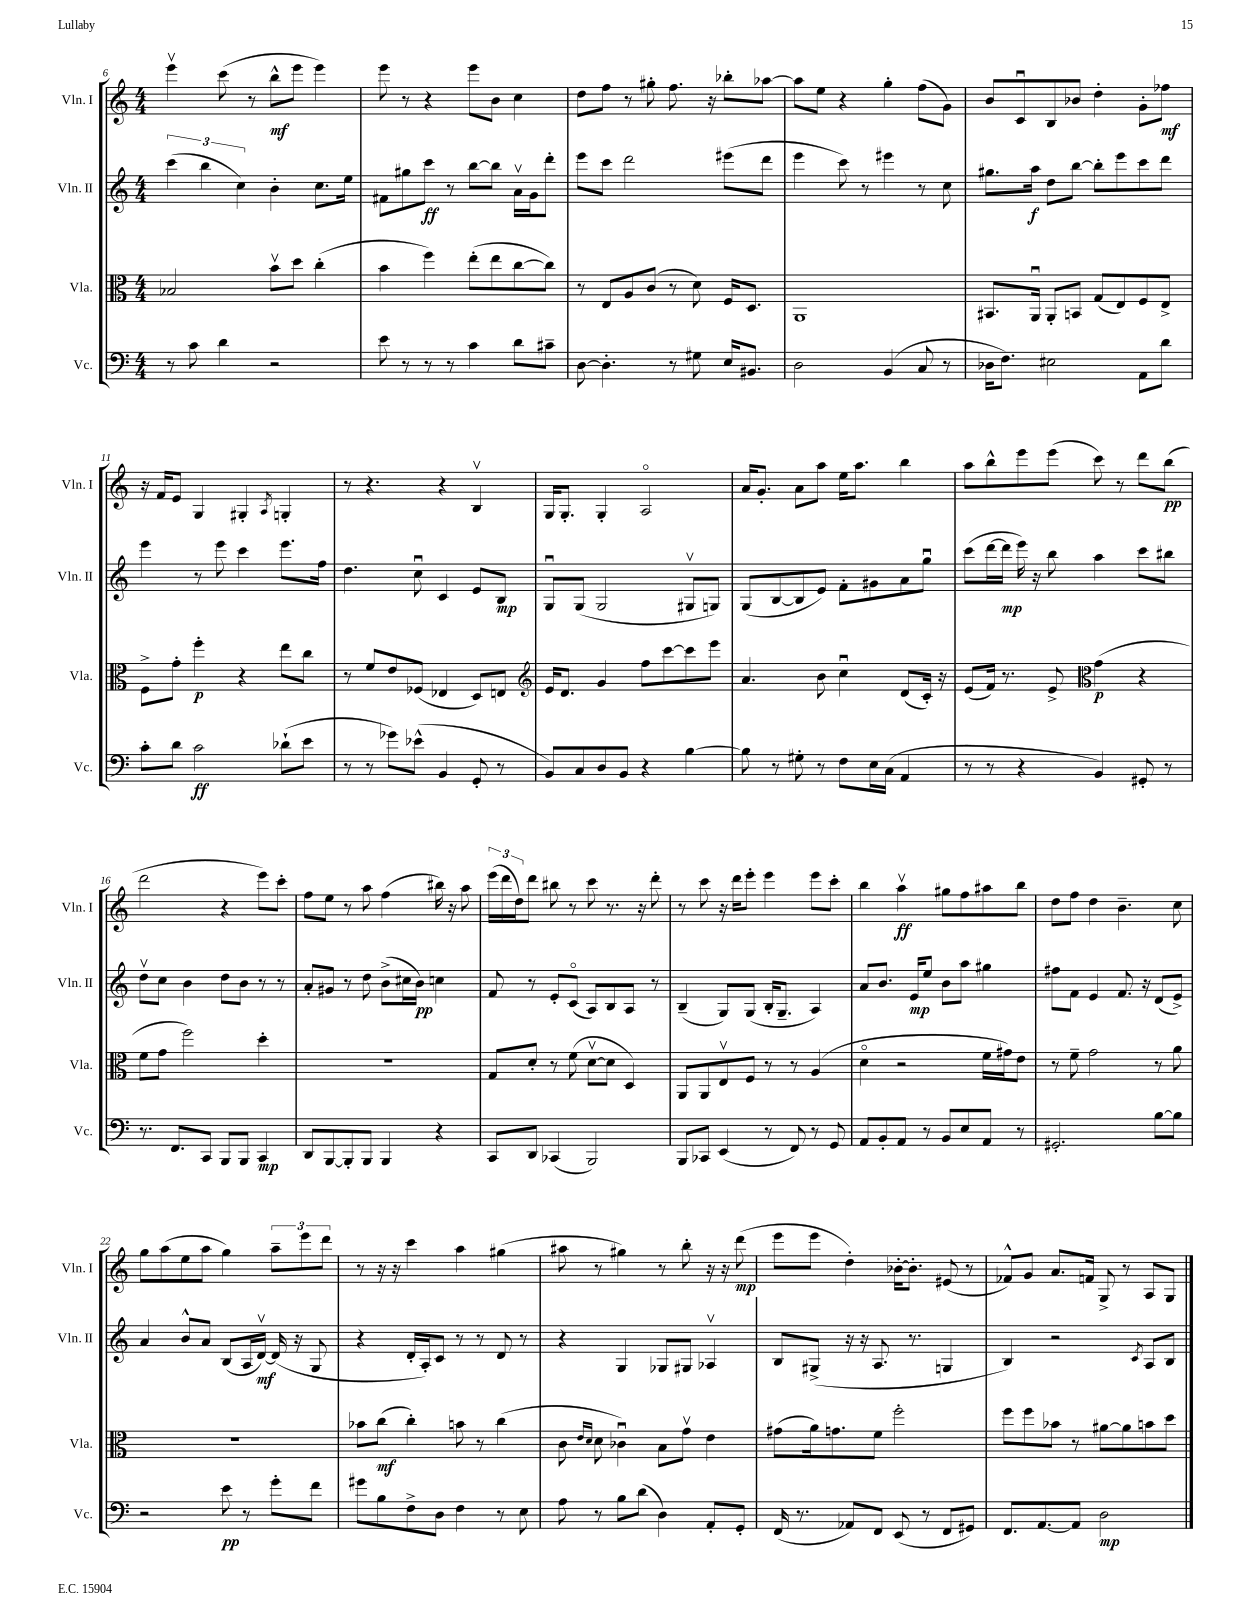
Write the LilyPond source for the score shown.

<<
\new StaffGroup <<
\new Staff = "s0" \with { instrumentName = "Vln. I" shortInstrumentName = "Vln. I" } {
    \clef treble \key c \major \numericTimeSignature \time 4/4
    e'''4\upbow c'''8( r8 b''8-^\mf e'''8 e'''4) |
    e'''8 r8 r4 e'''8 b'8 c''4 |
    d''8 f''8 r8 gis''8-. f''8. r16 bes''8-. aes''8~ |
    aes''8 e''8 r4 g''4-. f''8( g'8) |
    b'8 c'8\downbow b8 bes'8 d''4-. g'8-. fes''8\mf |
    r16 f'16 e'8 g4 gis4-. \acciaccatura { a8 } g4-. |
    r8 r4. r4 b4\upbow |
    g16 g8.-. g4-. a2\flageolet |
    a'16 g'8.-. a'8 a''8 e''16 a''8. b''4 |
    a''8 b''8-^ e'''8 e'''8( c'''8) r8 d'''8 b''8\pp( |
    d'''2 r4 e'''8) c'''8-. |
    f''8 e''8 r8 a''8 f''4( bis''16) r16 a''8 |
    \tuplet 3/2 { e'''16( d'''16 d''16) } d'''8 bis''8 r8 c'''8 r8. r16 d'''8-. |
    r8 c'''8 r16 d'''16 e'''8-. e'''4 e'''8 c'''8-. |
    b''4 a''4\upbow\ff gis''8 f''8 ais''8 b''8 |
    d''8 f''8 d''4 b'4.-- c''8 |
    g''8 a''8( e''8 a''8 g''4) \tuplet 3/2 { a''8-- e'''8 d'''8 } |
    r8 r16 r16 c'''4 a''4 gis''4( |
    ais''8 r8 gis''4) r8 b''8-. r16 r16 d'''8\mp( |
    e'''8 e'''8 d''4-.) bes'16~-. bes'8.-. eis'8( r8 |
    fes'8-^) g'8 a'8. f'16 g8-> r8 a8 g8 \bar "|." |
}
\new Staff = "s1" \with { instrumentName = "Vln. II" shortInstrumentName = "Vln. II" } {
    \clef treble \key c \major \numericTimeSignature \time 4/4
    \tuplet 3/2 { c'''4( b''4 c''4) } b'4-. c''8. e''16 |
    fis'8 gis''8 c'''8\ff r8 b''8~ b''8 a'16\upbow g'16 d'''8-. |
    e'''8 c'''8 d'''2 eis'''8( d'''8 |
    e'''4 c'''8) r8 eis'''4 r8 c''8 |
    gis''8. a''16\f d''8 b''8~ b''8-. e'''8 c'''8 d'''8 |
    e'''4 r8 e'''8 c'''4 e'''8. f''16 |
    d''4. c''8\downbow c'4 e'8 b8\mp |
    g8\downbow g8( g2 gis8\upbow g8) |
    g8( b8~ b8 e'8) f'8-. gis'8 a'8 g''8\downbow |
    c'''8( d'''16~ d'''16\mp e'''16) r16 b''8 a''4 c'''8 bis''8 |
    d''8\upbow c''8 b'4 d''8 b'8 r8 r8 |
    a'8-. gis'8 r8 d''8 b'8->( cis''16 b'16\pp) c''4 |
    f'8 r8 e'8-. c'8\flageolet( a8) b8 a8 r8 |
    b4--( g8) g8( b16-. g8.-- a4) |
    a'8 b'8. e'16\mp e''8 b'8 a''8 gis''4 |
    fis''8 f'8 e'4 f'8. r16 d'8( e'8->) |
    a'4 b'8-^ a'8 b8( a16 d'16~\upbow\mf) d'16( r16 g8 |
    r4 d'16-. a16-.) c'8 r8 r8 d'8 r8 |
    r4 g4 ges8 gis8 aes4\upbow |
    b8 gis8->( r16 r16 a8. r8. g4 |
    b4) r2 \acciaccatura { c'8 } a8 b8 \bar "|." |
}
\new Staff = "s2" \with { instrumentName = "Vla." shortInstrumentName = "Vla." } {
    \clef alto \key c \major \numericTimeSignature \time 4/4
    bes2 b'8\upbow d''8 c''4-.( |
    b'4 f''4) e''8-.( e''8 c''8~ c''8) |
    r8 e8 a8 c'8( r8 d'8) f16 d8. |
    a,1 |
    bis,8. a,16\downbow a,8-. b,8 g8( e8) f8 e8-> |
    f8-> g'8-. f''4-.\p r4 e''8 c''8 |
    r8 f'8 e'8 fes8( ees4 d8) e8 |
    \clef treble e'16 d'8. g'4 f''8 c'''8~ c'''8 e'''8 |
    a'4. b'8 c''4\downbow d'8( c'16-.) r16 |
    e'8( f'16) r8. e'8-> \clef alto g'4\p( r4 |
    f'8 g'8 f''2) d''4-. |
    R1 |
    g8 d'8-. r8 f'8( d'8~\upbow d'8 d4) |
    a,8 a,8 e8\upbow f8 r8 r8 a4( |
    d'4\flageolet r2 f'16 gis'16) e'8 |
    r8 f'8-- g'2 r8 a'8 |
    R1 |
    bes'8 c''8\mf( c''4-.) b'8 r8 c''4( |
    c'8 \grace { e'16 d'16 } d'8 ces'4\downbow) b8 g'8\upbow e'4 |
    gis'8( a'16) g'8. f'8 f''2-. |
    f''8 f''8 bes'8 r8 ais'8~ ais'8 b'8 d''8 \bar "|." |
}
\new Staff = "s3" \with { instrumentName = "Vc." shortInstrumentName = "Vc." } {
    \clef bass \key c \major \numericTimeSignature \time 4/4
    r8 c'8 d'4 r2 |
    e'8 r8 r8 r8 c'4 d'8 cis'8-- |
    d8~ d4.-. r8 gis8 e16 bis,8. |
    d2 b,4( c8 r8 |
    des16 f8.) eis2 a,8 d'8 |
    c'8-. d'8 c'2\ff des'8-!( e'8 |
    r8 r8 ges'8) ees'8-^( b,4 g,8-. r8 |
    b,8) c8 d8 b,8 r4 b4~ |
    b8 r8 gis8-. r8 f8 e16 c16( a,4 |
    r8 r8 r4 b,4) gis,8-. r8 |
    r8. f,8. c,8 b,,8 b,,8 c,4\mp |
    d,8 b,,8~ b,,8-. b,,8 b,,4 r4 |
    c,8 d,8 ces,4( b,,2) |
    b,,8 ces,8 e,4( r8 f,8) r8 g,8 |
    a,8 b,8-. a,8 r8 b,8 e8 a,8 r8 |
    gis,2.-. b8~ b8 |
    r2 e'8\pp r8 g'8-. f'8 |
    gis'8 b8 f8-> d8 f4 r8 e8 |
    a8 r8 b8 d'8( d4) a,8-. g,8-. |
    f,16( r8. aes,8) f,8 e,8( r8 f,8 gis,8) |
    f,8. a,8.~ a,8 d2\mp \bar "|." |
}
>>
>>
\layout { \context { \Score currentBarNumber = #6 } }
